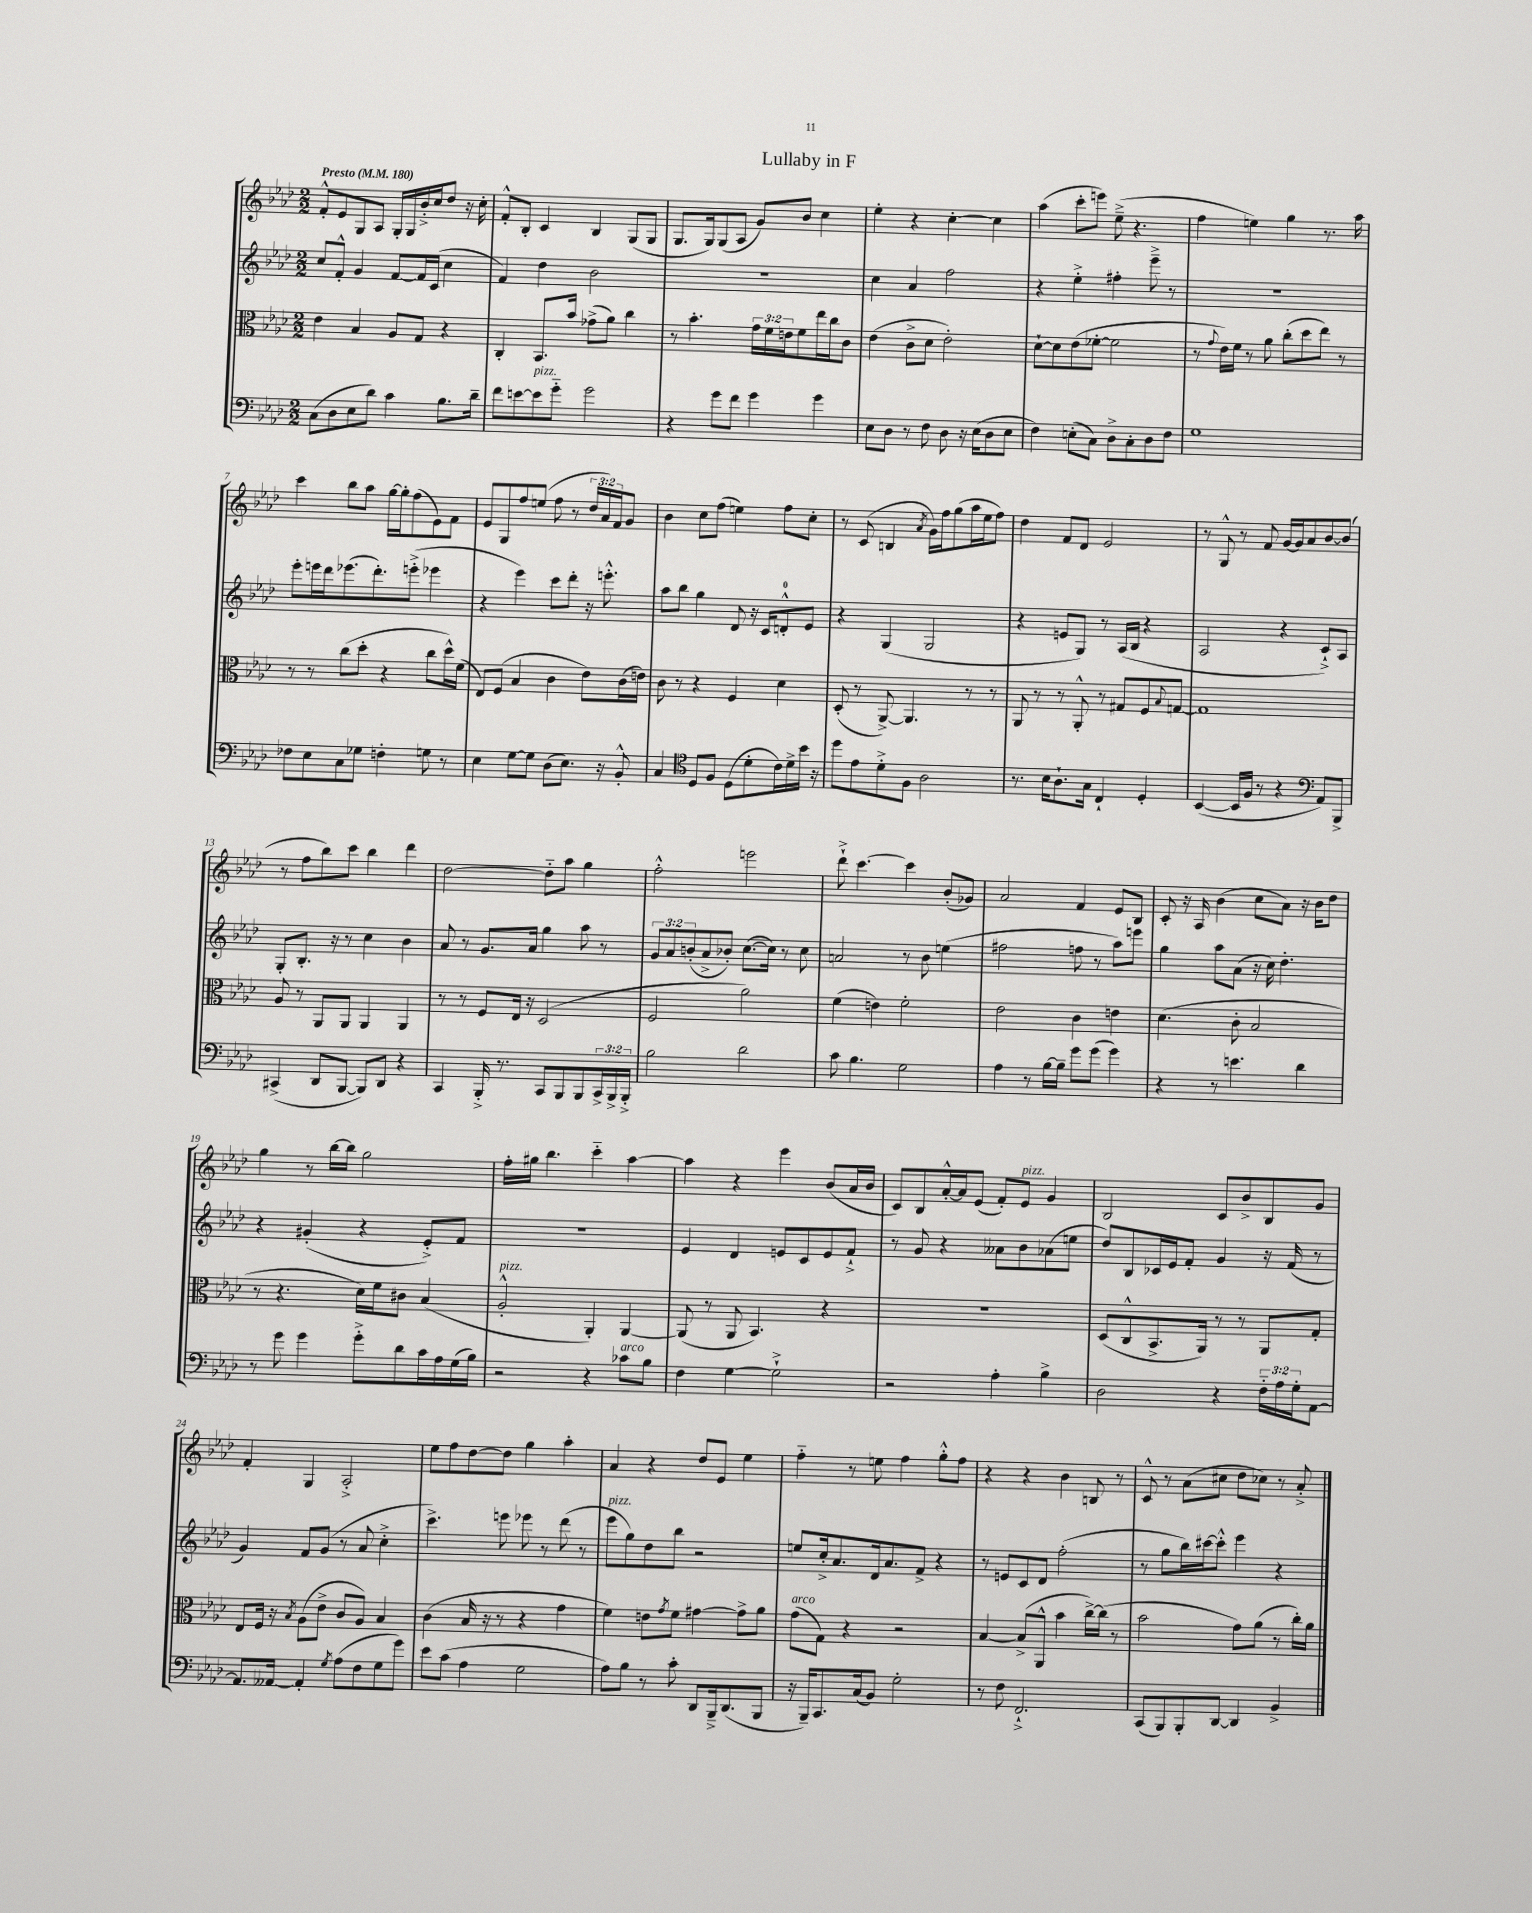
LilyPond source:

\header { title = "Lullaby in F" }
<<
\new StaffGroup <<
\new Staff = "s0" {
    \clef treble \key aes \major \numericTimeSignature \time 2/2 \override Staff.TupletNumber.text = #tuplet-number::calc-fraction-text \tempo "Presto" 4 = 180
    f'8-.-^ ees'8 g8 aes8 g16-. g16 bes'16-.-> c''16 des''8 r16 c''16-. |
    f'8-.-^ bes8-. c'4 bes4 g8( g8 |
    g8. g16) g8( aes8 g'8) bes'8 c''4 |
    ees''4-. r4 c''4~-. c''4 |
    aes''4( c'''8-. e'''8) ees''8--->( r4. |
    f''4 e''4) g''4 r8. aes''16 |
    c'''4 bes''8 aes''8 g''16~ g''16-. f''8( ees'8) f'8 |
    ees'8 g8 f''8 e''8( f''8 r8 \tuplet 3/2 { des''16 aes'16) f'16 } g'8 |
    bes'4 c''8 f''8( e''4) f''8 c''8-. |
    r8 c'8( b4 \acciaccatura { aes'8 } g'16) f''16 g''8( aes''16 ees''16 f''8) |
    des''4 f'8 des'8 ees'2 |
    r8 g8-^ r8 f'8 g'16~ g'16 aes'8 bes'8~ bes'8( |
    r8 f''8 bes''8) c'''8 bes''4 des'''4 |
    des''2~ des''8-_ aes''8 g''4 |
    f''2-.-^ e'''2 |
    des'''8-!-> c'''4.~ c'''4 bes'8-.( ges'8) |
    aes'2 f'4 ees'8 bes8 |
    c'8-. r16 aes16 bes'4( c''8 aes'8) r16 bes'16 des''8 |
    g''4 r8 bes''16~ bes''16 g''2 |
    f''16-. gis''16 bes''4. c'''4-_ aes''4~ |
    aes''4 r4 ees'''4 bes'8( aes'16 bes'16 |
    c'8) bes8 aes'16~-.-^ aes'16 ees'8( f'8-.) ees'8^\markup { \italic "pizz." } g'4 |
    bes2 c'8 bes'8-> bes8 g'8 |
    f'4-. g4 aes2-.-> |
    ees''8 f''8 des''8~ des''8 g''4 aes''4-. |
    aes'4 r4 des''8 ees'8 ees''4 |
    f''4-_ r8 e''8 f''4 g''8-.-^ f''8 |
    r4 r4 bes'4 b8 r8 |
    c'8-^ r8 aes'8( cis''8 des''8 ces''8) r8 aes'8-.-> \bar "|." |
}
\new Staff = "s1" {
    \clef treble \key aes \major \numericTimeSignature \time 2/2 \override Staff.TupletNumber.text = #tuplet-number::calc-fraction-text
    c''8 f'8-.-^ g'4 f'8~ f'16 c'16( c''4 |
    f'4) des''4 bes'2 |
    R1 |
    c''4 aes'4 f''2 |
    r4 ees''4-.-> fis''4-. ees'''8---> r8 |
    r1 |
    ees'''8-. e'''16 des'''16 ees'''8.( des'''8.-.) e'''8-.->( ees'''4 |
    r4 ees'''4) c'''8 des'''8-. r16 e'''8.-.-^ |
    aes''8 bes''8 g''4 des'8 r16 c'16 d'8-0-.-^ ees'8 |
    r4 g4( g2 |
    r4 e'8 g8) r8 aes16( bes16 r4 |
    aes2 r4 c'8-!->) aes8 |
    g8-. bes8.-. r16 r8 c''4 bes'4 |
    aes'8 r8 g'8. aes'16 g''4 aes''8 r8 |
    \tuplet 3/2 { g'8 aes'8 b'8-.( } aes'8-> bes'8-.) c''8.~( c''16) r8 c''8 |
    a'2 r8 bes'8 e''4( |
    fis''2 f''8 r8 aes''8) e'''8 |
    g''4 aes''8 aes'8( r16 c''16) des''4.-. |
    r4 gis'4-.( r4 ees'8-.->) f'8 |
    r1 |
    ees'4 des'4 e'8 c'8 e'8 f'8-!-> |
    r8 g'8 r4 aeses'8 bes'8 aes'8( e''8 |
    des''8) bes8 ces'16 ees'16 f'8-. g'4 r16 f'16( r8 |
    g'4) f'8 g'8( r8 aes'8 c''4-.-> |
    c'''4.->) e'''8 ees'''8 r8 des'''8( r8 |
    ees'''8^\markup { \italic "pizz." } g''8) des''8 bes''8 r2 |
    e''8 c''16-.-> aes'8. des'16 aes'8. f'8-> r4 |
    r8 e'8 c'8 des'8 f''2-.( |
    r8 g''8 bes''16) cis'''16~ cis'''8-.-^ ees'''4 r4 \bar "|." |
}
\new Staff = "s2" {
    \clef alto \key aes \major \numericTimeSignature \time 2/2 \override Staff.TupletNumber.text = #tuplet-number::calc-fraction-text
    ees'4 bes4 aes8 g8 r4 |
    c4-. bes,8. bes'16 ges'8->( aes'8) c''4 |
    r8 bes'4.-. \tuplet 3/2 { g'16 f'16 e'16 } f'8 ees''16 c''16 c'8 |
    ees'4( c'8-> des'8 ees'2-.) |
    des'8~-! des'8 ees'8( fes'8~-. fes'2 |
    r8 \appoggiatura { g'8 } ees'16) f'16 r8 aes'8 c''8-.( des''8 ees''8) r8 |
    r8 r8 c''8( des''8-. r4 c''8 des''16-^) f'16( |
    ees8) f8( bes4 c'4 ees'8) c'16( e'16) |
    c'8 r8 r4 f4 des'4 |
    des8-.( r8 aes,8~->) aes,4. r8 r8 |
    aes,8 r8 r8 aes,8-.-^ r8 gis8 f8 \appoggiatura { bes8 } g8~ |
    g1 |
    aes8 r8 aes,8 aes,8 aes,4 aes,4 |
    r8 r8 f8 ees16 r16 des2( |
    f2 aes'2) |
    f'4( e'4) f'2-. |
    ees'2 c'4 e'4 |
    des'4.( c'8-. bes2 |
    r8 r4. des'16) f'16 cis'8 bes4( |
    aes2-.-^^\markup { \italic "pizz." } aes,4-.) aes,4~ |
    aes,8( r8 aes,8 bes,4.) r4 |
    R1 |
    des8( c8-^ bes,8.-> aes,16) r8 r8 aes,8 g8-. |
    ees8 f16 r16 \acciaccatura { bes8 } aes8( ees'8-> c'8 aes8) bes4 |
    c'4( bes16 r16 r8 r4 g'4 |
    f'4) e'8 \acciaccatura { g'8 } f'8 gis'4~ gis'8-> aes'8 |
    g'8^\markup { \italic "arco" }( g8) r4 r2 |
    bes4~ bes8->( aes,8-^ bes'4 c''16~->) c''16( r8 |
    bes'2 g'8) aes'8( r8 c''16-.) aes'16 \bar "|." |
}
\new Staff = "s3" {
    \clef bass \key aes \major \numericTimeSignature \time 2/2 \override Staff.TupletNumber.text = #tuplet-number::calc-fraction-text
    c8( des8 ees8 des'8) c'4 bes8. des'16-- |
    f'8 e'8~ e'8^\markup { \italic "pizz." } g'8-_ g'2 |
    r4 g'8 f'8 g'4 g'4 |
    ees8 des8 r8 f8 des8 r16 ees16( des8 ees8 |
    f4) e8-.( c8) des8-> c8-. des8 f8 |
    g1 |
    fes8 ees8 c8 ges8 f4-. g8 r8 |
    ees4 g8~ g8 des8( ees8.) r16 bes,8-.-^ |
    c4 \clef tenor des8 f8 des8( des'8-. c'16) des'16-> bes'16 r16 |
    des''8 ees'8 des'8-.-> f8 aes2 |
    r8. bes16 aes8.-! g16 c4-! des4-. |
    bes,4~( bes,16 f16 r8 r4 \clef bass aes,8) bes,,8-> |
    cis,4->( des,8 bes,,8~ bes,,8) des,8 r4 |
    c,4 bes,,16-.-> r8. c,8 bes,,8 bes,,8 \tuplet 3/2 { c,16-> bes,,16-> bes,,16-.-> } |
    bes2 des'2 |
    c'8 bes4. g2 |
    aes4 r8 bes16~ bes16-- g'8 g'8( g'4) |
    r4 r8 e'4. des'4 |
    r8 g'8 g'4 g'8-.-> des'8 c'16 aes16 g16( bes16) |
    r2 r4 ces'8^\markup { \italic "arco" } bes8 |
    f4 g4~ g2-!-> |
    r2 aes4-. bes4-> |
    des2 r4 \tuplet 3/2 { f16-_ aes16 g16-. } aes,8~ |
    aes,8. aeses,16~ aeses,4-. \acciaccatura { g8 } aes8( f8 g8 g'8) |
    ees'8 c'8( aes4 g2 |
    aes8) bes8 r8 c'8-. des,8 bes,,16---> des,8.( bes,,8 |
    r16 bes,,16--) c,8. c16( bes,8) g2-. |
    r8 f8 f,2.-!-> |
    c,8( bes,,8) bes,,8-. des,8~ des,4 bes,4-> \bar "|." |
}
>>
>>
